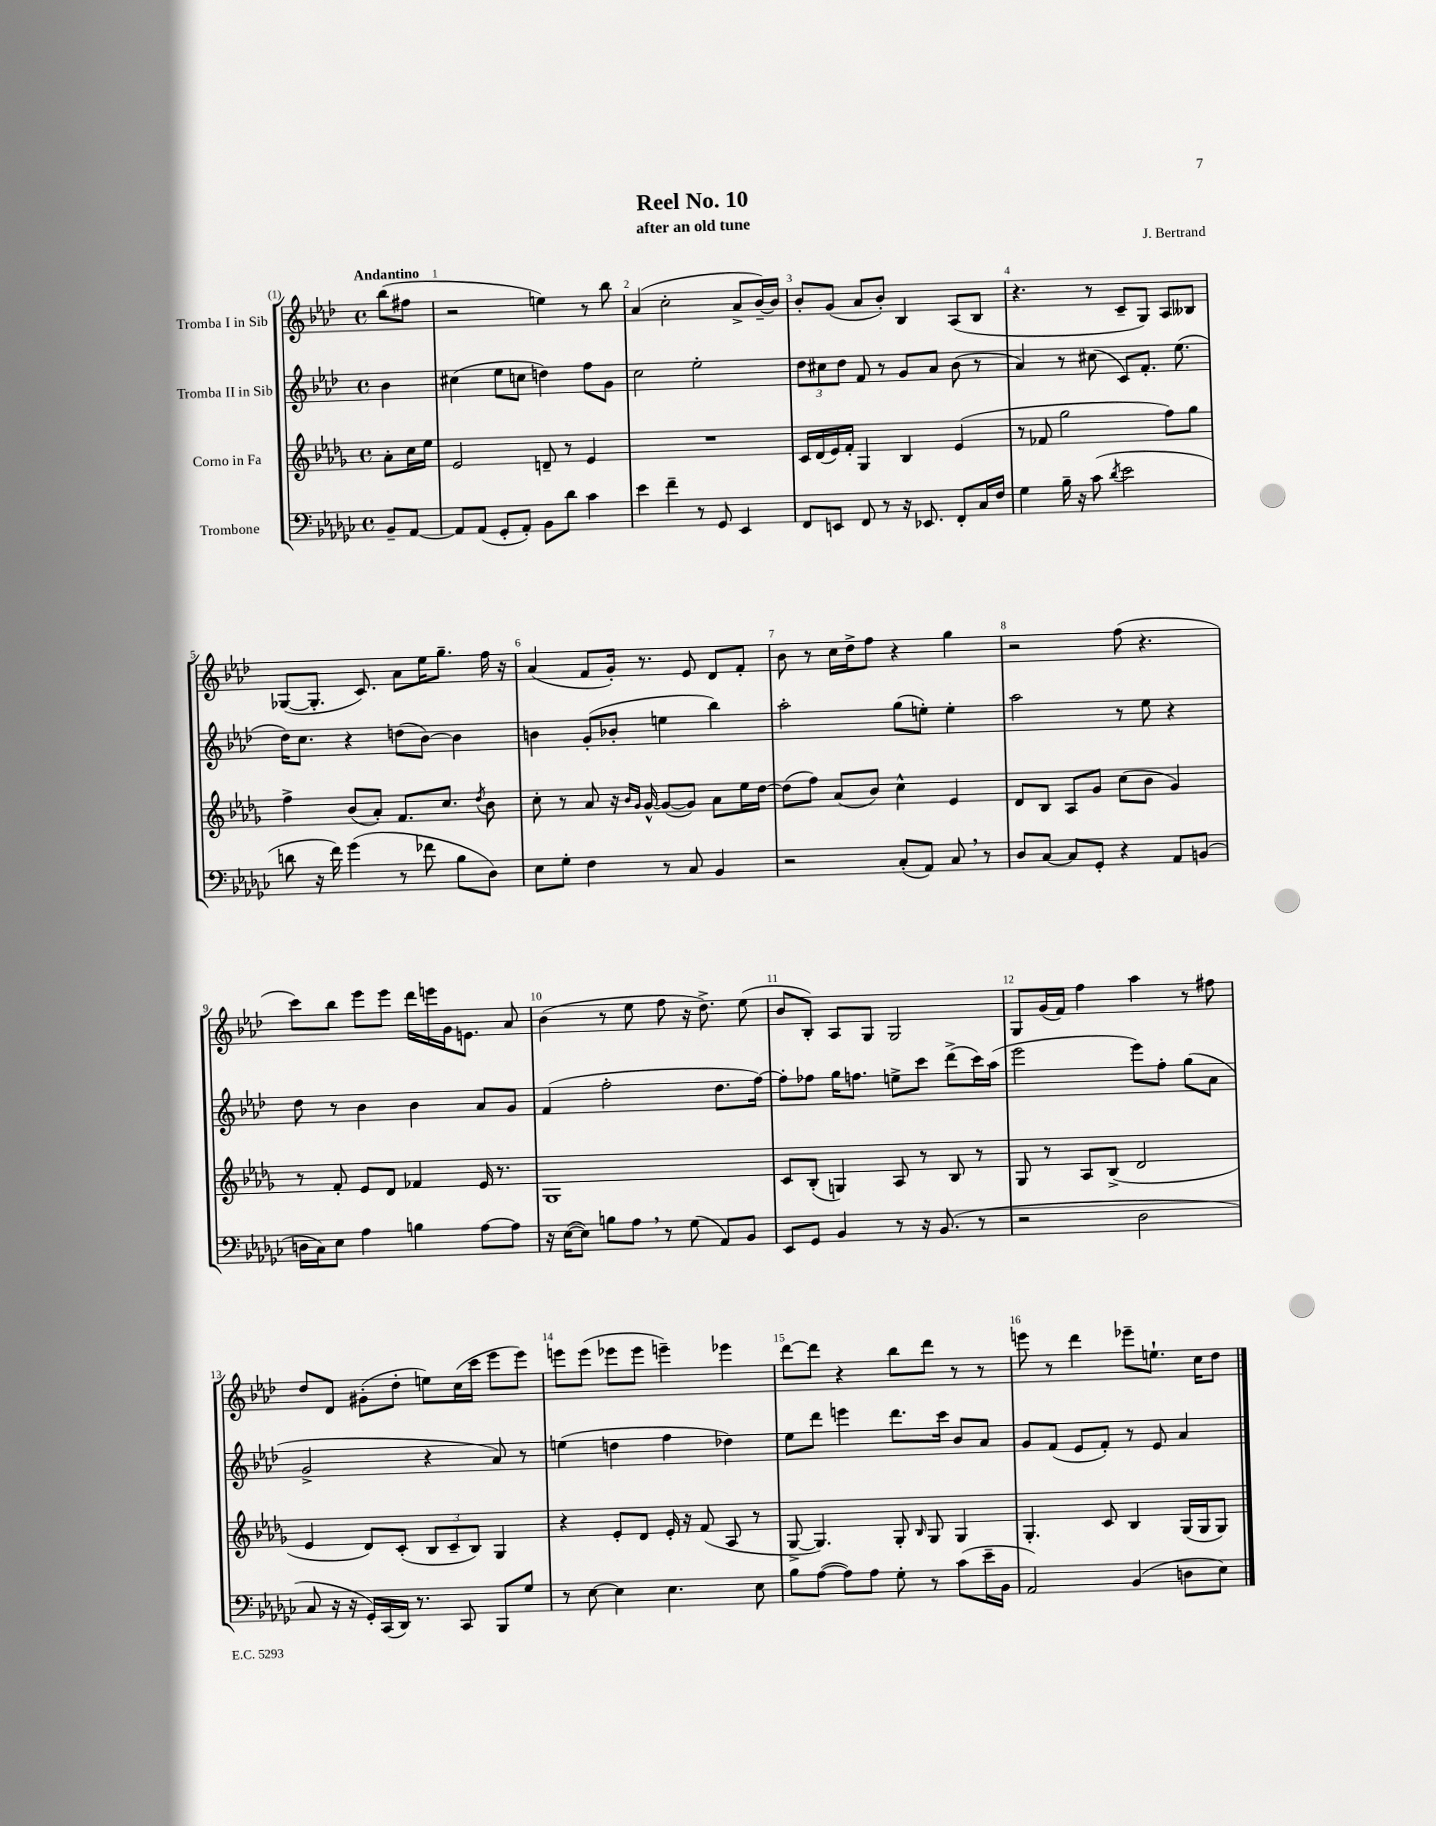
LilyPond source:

\header { title = "Reel No. 10" composer = "J. Bertrand" subtitle = "after an old tune" }
<<
\new StaffGroup <<
\new Staff = "s0" \with { instrumentName = "Tromba I in Sib" } {
    \clef treble \key aes \major \defaultTimeSignature \time 4/4 \partial 4 \tempo "Andantino"
    \autoBeamOff bes''8[( fis''8] |
    r2 e''4) r8 bes''8 |
    aes'4( c''2-. aes'8[-> bes'16~--) bes'16] |
    bes'8[-. g'8]( aes'8[ bes'8]-.) bes4 aes8[( bes8] |
    r4. r8 c'8[-- g8]) aes8[ beses8] |
    ges8[~( ges8.]-. c'8.) aes'8[ ees''16 g''8.]-- f''16 r16 |
    aes'4( f'8[ g'16]-.) r8. ees'8 des'8[ f'8]-. |
    bes'8 r8 c''16[ des''16-> f''8] r4 g''4 |
    r2 f''8( r4. |
    c'''8[) bes''8] ees'''8[ ees'''8] des'''16[ e'''16 g'16 e'8.] aes'8 |
    bes'4( r8 ees''8 f''8 r16 des''8.->) ees''8( |
    bes'8[ bes8]-.) aes8[ g8] g2 |
    g8[ g'16( f'16]) f''4 aes''4 r8 fis''8 |
    des''8[ des'8] gis'8[-.( des''8]-. e''8[) c''16( c'''16] ees'''8[ ees'''8]) |
    e'''8[ e'''8]( ees'''8[ ees'''8] e'''4--) ees'''4 |
    des'''8[~ des'''8] r4 bes''8[ des'''8] r8 r8 |
    e'''8 r8 des'''4 ees'''8[-- e''8.]-! c''16[ des''8] \bar "|." |
}
\new Staff = "s1" \with { instrumentName = "Tromba II in Sib" } {
    \clef treble \key aes \major \defaultTimeSignature \time 4/4 \partial 4
    \autoBeamOff bes'4 |
    cis''4( ees''8[ c''8] d''4) f''8[ g'8] |
    c''2 ees''2-. |
    \tuplet 3/2 { des''8[ cis''8 des''8] } f'8 r8 g'8[ aes'8] bes'8( r8 |
    aes'4) r8 cis''8( c'8[) f'8.]-. ees''8.( |
    des''16[) c''8.] r4 d''8[( bes'8]~) bes'4 |
    b'4 g'8[-.( bes'8]-. e''4 bes''4) |
    aes''2-. g''8[( e''8]-.) e''4-. |
    aes''2 r8 ees''8 r4 |
    des''8 r8 bes'4 bes'4 aes'8[ g'8] |
    f'4( f''2-. des''8.[ f''16]~) |
    f''8[-. fes''8] g''16[ f''8.] e''8[-> c'''8] des'''8[->( c'''16) aes''16]( |
    ees'''2 ees'''8[) f''8]-. g''8[( aes'8] |
    g'2-> r4 aes'8) r8 |
    e''4( d''4 f''4 des''4) |
    ees''8[ des'''8] e'''4 des'''8.[ c'''16] bes'8[ aes'8] |
    g'8[ f'8]( ees'8[ f'8]-.) r8 ees'8 aes'4 \bar "|." |
}
\new Staff = "s2" \with { instrumentName = "Corno in Fa" } {
    \clef treble \key des \major \defaultTimeSignature \time 4/4 \partial 4
    \autoBeamOff aes'8[-. c''16 ees''16] |
    ees'2 d'8-- r8 ees'4 |
    R1 |
    c'16[ des'16( ees'16) f'16]-. ges4 bes4 ees'4( |
    r8 fes'8 ges''2 f''8[) ges''8] |
    f''4-> bes'8[( aes'8]-.) f'8.[ c''8.] \acciaccatura { des''8 } bes'8 |
    c''8-. r8 aes'8 r16 \grace { bes'16[ ges'16] } ges'16~-^ ges'8[~( ges'8]) aes'8[ ees''16 des''16]~ |
    des''8[( f''8]) aes'8[( bes'8]) c''4-^ ees'4 |
    des'8[ bes8] aes8[ ges'8] c''8[( bes'8] ges'4) |
    r8 f'8-. ees'8[ des'8] fes'4 ees'16 r8. |
    ges1 |
    c'8[ bes8]-.( g4) aes8 r8 bes8 r8 |
    ges8 r8 aes8[ bes8]->( des'2 |
    ees'4 des'8[) c'8]-.( \tuplet 3/2 { bes8[ c'8-- bes8]) } ges4 |
    r4 ees'8[-. des'8] ees'16-. r16 f'8( aes8 r8 |
    ges8~-> ges4.) ges8-. \grace { bes16 } ges8 ges4 |
    ges4.-. c'8 bes4 ges16[( ges16 ges8]) \bar "|." |
}
\new Staff = "s3" \with { instrumentName = "Trombone" } {
    \clef bass \key ges \major \defaultTimeSignature \time 4/4 \partial 4
    \autoBeamOff bes,8[-- aes,8]~ |
    aes,8[ aes,8]( ges,8[-. aes,8]-.) bes,8[ des'8] ces'4 |
    ees'4 f'4-- r8 ges,8 ees,4 |
    f,8[ e,8] f,8 r8 r16 ees,8. f,8[-. ces16 f16] |
    ges4 bes16-- r16 ces'8( \acciaccatura { des'8 } ees'2 |
    d'8 r16 f'16) ges'4( r8 fes'8 bes8[ des8]) |
    ees8[ ges8]-. f4 r8 ces8 bes,4 |
    r2 ces8[-.( aes,8]) ces8 \breathe r8 |
    des8[ ces8]~ ces8[ ges,8]-. r4 aes,8[ b,8]( |
    d16[ ces16) ees8] aes4 b4 aes8[~ aes8] |
    r16 ees16[~( ees8]) b8[ aes8] \breathe r8 ges8( aes,8[) bes,8] |
    ees,8[ ges,8] bes,4 r8 r16 bes,8.( r8 |
    r2 des2 |
    ces8 r16 r16 ges,16[-.) ces,16( des,16]) r8. ces,8 bes,,8[ ges8] |
    r8 ees8~ ees4 ees4. ees8 |
    bes8[ aes8]~( aes8[) aes8] ges8-. r8 ces'8[( ees'16-- bes,16] |
    aes,2) bes,4( d8[ ees8]) \bar "|." |
}
>>
>>
\layout { \context { \Score \override BarNumber.break-visibility = ##(#f #t #t) barNumberVisibility = #all-bar-numbers-visible } }
